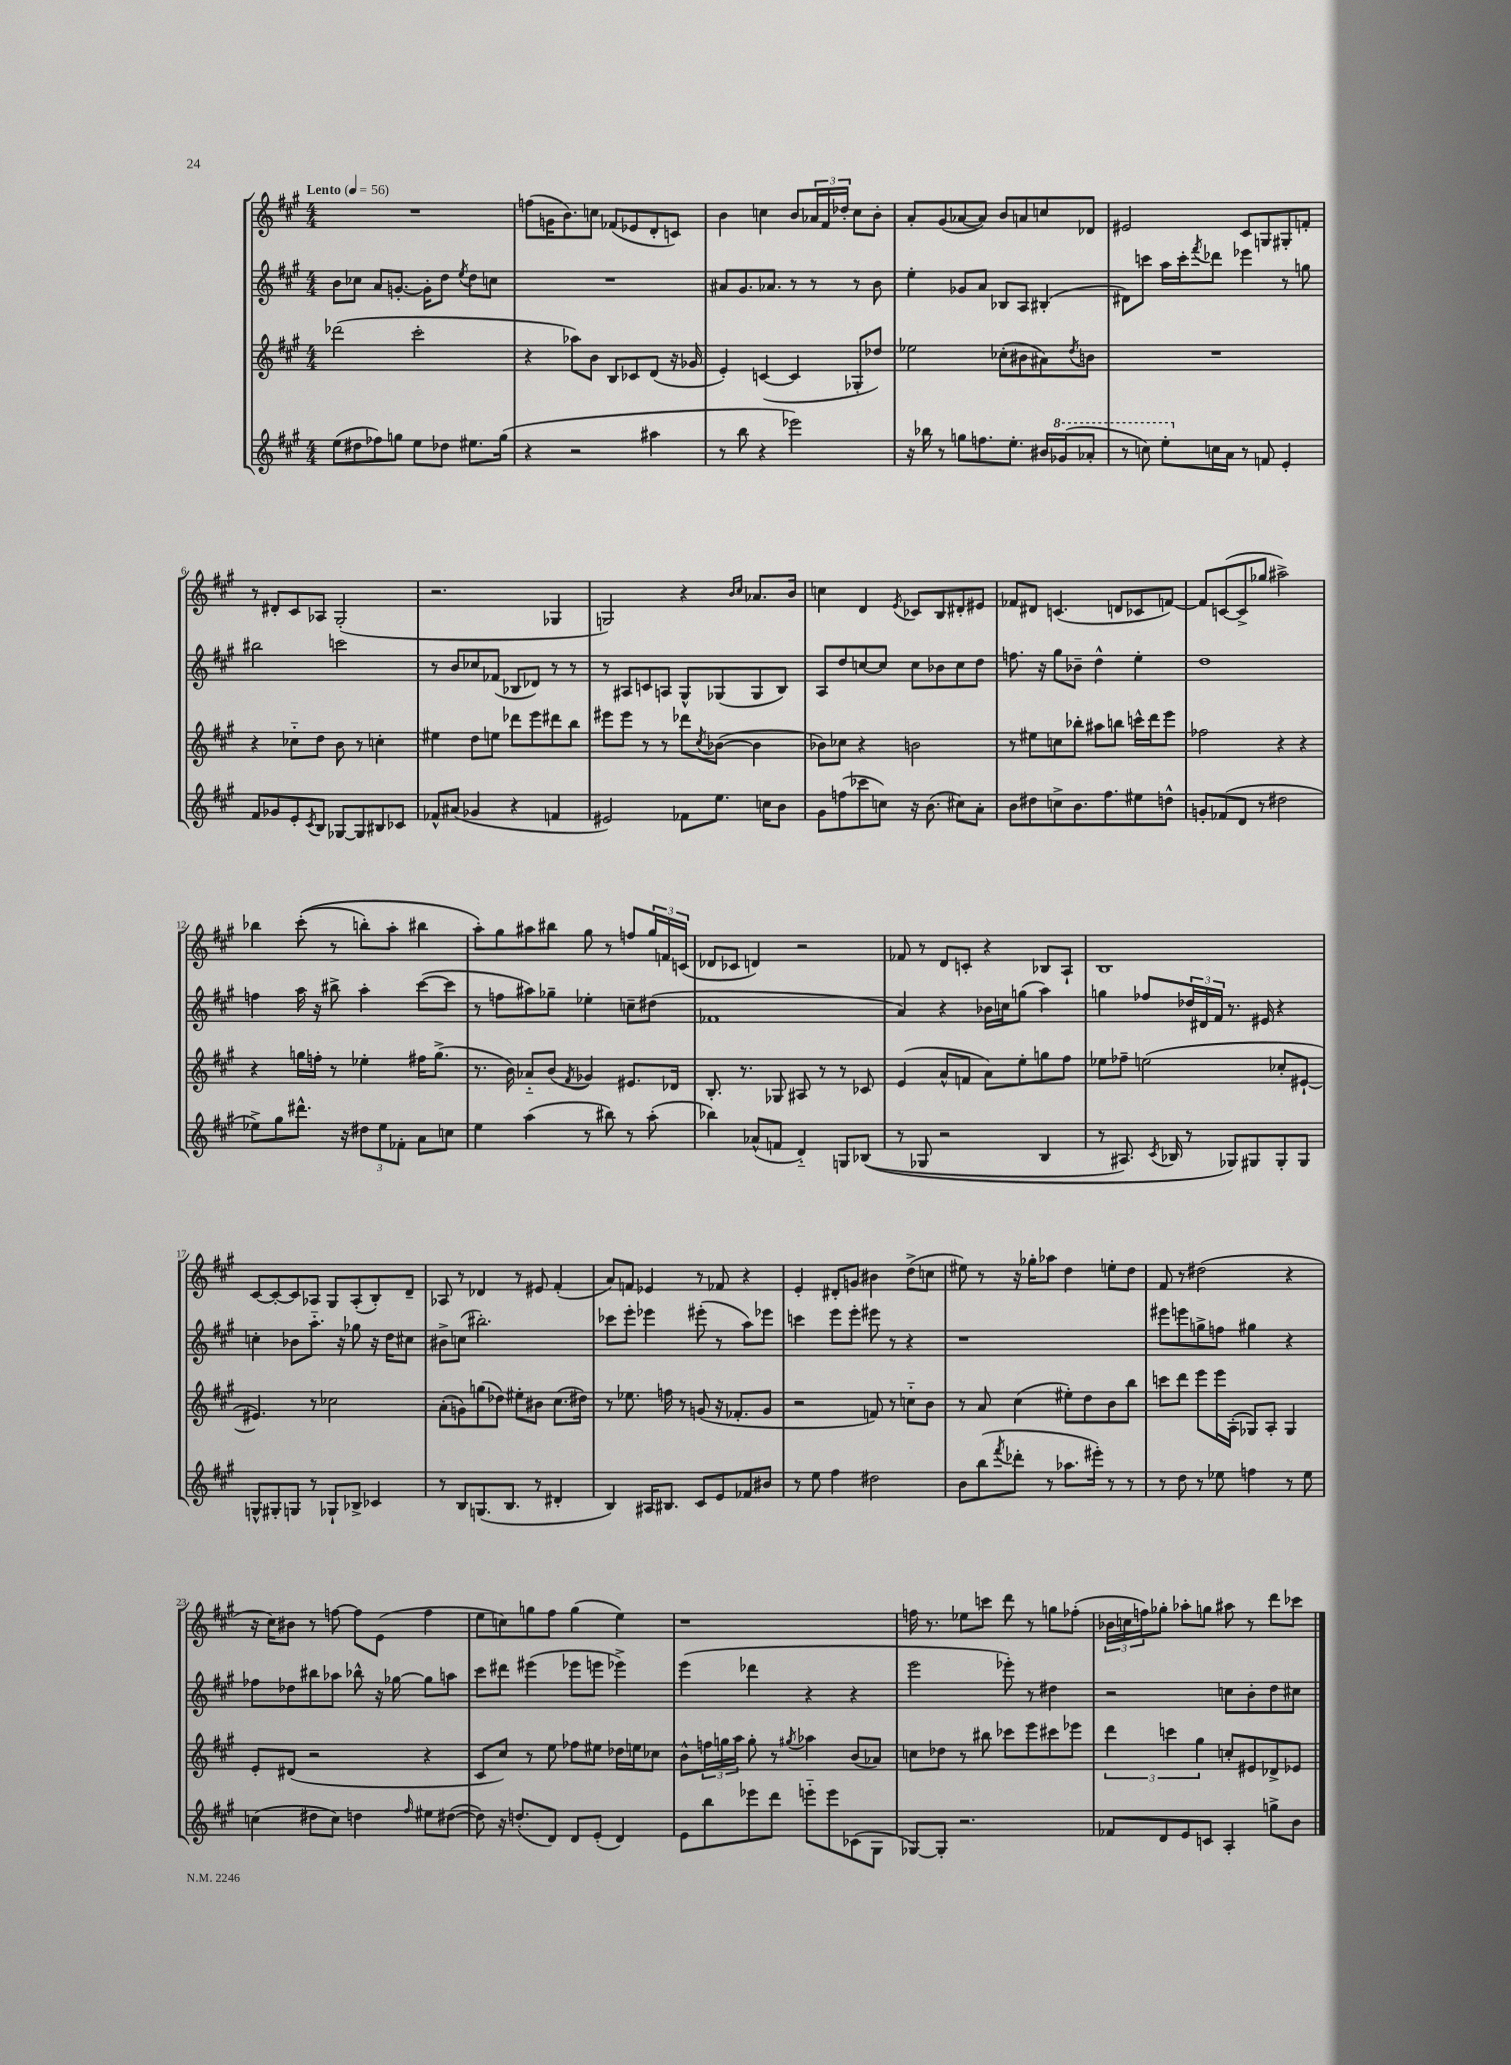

**kern	**kern	**kern	**kern
*part4	*part3	*part2	*part1
*staff4	*staff3	*staff2	*staff1
*clefG2	*clefG2	*clefG2	*clefG2
*k[f#c#g#]	*k[f#c#g#]	*k[f#c#g#]	*k[f#c#g#]
*M4/4	*M4/4	*M4/4	*M4/4
*MM56	*MM56	*MM56	*MM56
=1	=1	=1	=1
!	!	!	!LO:TX:a:B:t=Lento
(8ee\L	(2ddd-X\	8b\L	1r
8dd#X\	.	8cc-X\J	.
8ff-X\)	.	8a/L	.
8ggn\J	.	[8.gn'/J	.
8ee\L	2ccc#'\	.	.
.	.	16g'\KL]	.
8dd-X\J	.	8dd\J	.
.	.	8qee/	.
8.ee#X\L	.	8dd\L	.
.	.	8ccn\J	.
(16gg\Jk	.	.	.
=2	=2	=2	=2
4r	4r	1r	(8ffn\L
.	.	.	16gn\K
.	.	.	8.b\)
2r	8aa-X\L)	.	.
.	8b\J	.	8ccn\J
.	8B/L	.	(8f-X/L
.	8c-X/	.	8e-X/
4aa#X\	(8d/J	.	8d'/
.	16r	.	8cn/J)
.	16g-X/	.	.
=3	=3	=3	=3
8r	4e'/)	8a#X/L	4b\
8bb\	.	8.g#/	.
4r	([4cn/	.	4ccn\
.	.	8.a-X/J	.
2eee-X\)	4c/]	8r	8b/L
.	.	8r	24a-X/L
.	.	.	24f#/
.	.	.	24dd-X'/JJ
.	8G-X'/L	8r	8cc\L
.	8dd-X/J)	8b\	8b'\J
=4	=4	=4	=4
16r	2ee-X\	4ee'\	8a'/L
16bb-X\	.	.	.
8r	.	.	(8g#/
8ggn\L	.	8g-X/L	[8a-X/
8.ffn\	.	8a/J	8a-/J])
.	(8cc-X'\L	8B-X/L	8b/L
8.ee'\J	.	.	.
.	8b#X\	8A/J	8an/
16b#X/LL	8a#X\)	(4B#X'/	8ccn/
*8va	*	*	*
(16gg-X/J	.	.	.
.	8qdd/	.	.
8aa-X'/J	8bn\J	.	8d-X/J
=5	=5	=5	=5
8r	1r	8d#X\L)	2e#X/
8cccn\)	.	8cccn\J	.
8eee'\L	.	16aa\LL	.
.	.	16ccc'\J	.
.	.	8qfff#/	.
*X8va	*	*	*
16ccn\L	.	8ddd-X\J	.
16a\JJ	.	.	.
8r	.	4eee-X\	8c#/L
8fn/	.	.	8Gn/
4e'/	.	8r	8G#X'/
.	.	8ggn\	8fn'/J
!!LO:LB:g=z
=6	=6	=6	=6
8f#/L	4r	2bb#X\	8r
8g-X/	.	.	8d#X'/L
8e'/	8cc-X\L	.	8c#/
8qc#/	.	.	.
8B/J	8dd\J	.	8A-X/J
[8G-X/L	8b\	2cccn\	(2G#'/
8G-/]	8r	.	.
8B#X/	4ccn'\	.	.
8c-X/J	.	.	.
=7	=7	=7	=7
8f-X^^/L	4ee#X\	8r	2.r
(8a#X/J	.	8b/L	.
4g-X/	8dd\L	8cc-X/	.
.	8een\J	(8f-X/J	.
4r	8ddd-X\L	8B-X/L	.
.	8eee\	8d-X/J)	.
4fn/	8ddd#X\	8r	4G-X/
.	8bb\J	8r	.
=8	=8	=8	=8
2e#X/)	8eee#X\L	8r	2Gn/)
.	8eee#\J	8A#X/L	.
.	8r	8cn/	.
.	8r	8An/J	.
8f-X\L	8ddd-X\L	8G#^^/L	4r
.	8qcc#/	.	.
8.ee\J	([8b-X\J	(8G-X/	.
.	.	.	16qqb/LL
.	.	.	16qqcc#/JJ
.	4b-\]	8G-/	8.a-X/L
16ccn\KL	.	.	.
8b\J	.	8B/J)	.
.	.	.	16b/Jk
=9	=9	=9	=9
8g#\L	8b-X\L)	8A/L	4ccn\
(8ffn\	8cc-X\J	8dd/	.
8ccc-X\	4r	[8ccn/	4d/
8ccn\J)	.	8cc/J]	.
.	.	.	8qe/
16r	2bn\	8cc\L	8c-X/L
(8.b\	.	.	.
.	.	8b-X\	8B/
8cc#X\L)	.	8cc\	8d#X'/
8a'\J	.	8dd\J	8e#X/J
=10	=10	=10	=10
8b\L	8r	8.ffn\	8f-X/L
8dd#X\	8ee#X\L	.	8d#X/J
.	.	16r	.
8ccn^\	8ccn\	8gg#\L	(4.cn/
8.b\	8bb-X'\J	8b-X~\J	.
.	8aa#X\L	4dd^^\	.
8.ff#\	.	.	.
.	8bbn\J	.	8dn/L
8ee#X\	16cccn^^\LL	4ee'\	8c-X/
.	16ddd\J	.	.
8ddn^^\J	8eee\J	.	[8fn/J)
=11	=11	=11	=11
8gn'/L	2ff-X\	1dd	8f/L]
(8f-X/	.	.	([8cn/
8d/J	.	.	8c^/]
8r	.	.	8gg-X/J
2dd#X\	4r	.	2aa#X^\)
.	4r	.	.
!!LO:LB:g=z
=12	=12	=12	=12
8ee-X^\L)	4r	4ffn\	4bb-X\
8gg#\	.	.	.
8.ddd#X^^\J	16ggn\LL	16aa\	((8ccc#'\
.	16ffn'\JJ	16r	.
.	8r	8bb#X^\	8r
16r	.	.	.
12dd#X\L	4ee-X'\	4aa'\	8bbn'\L)
12ee-\	.	.	.
.	.	.	8aa'\J
12f-X'\J	.	.	.
8a\L	16ff#X\KL	([8ccc#\L	4bb#X\
.	(8.gg^\J	.	.
8ccn\J	.	8ccc#\J]	.
=13	=13	=13	=13
4ee\	8.r	8r	8aa'\L)
.	.	8ffn\L	8gg#\
.	16b\)	.	.
(4aa\	8a-X/L	8aa#X\)	8aa#X\
.	(8b/J	8gg-X~\J	8bb#X\J
.	8qf#/	.	.
8r	4g-X/)	4ee-X'\	8gg#\
8bb#X\)	.	.	8r
8r	8.e#X/L	8ccn~\L	8ffn/L
(8aa'\	.	(8dd#X\J	24gg#/L
.	.	.	24fn/
.	16d-X/Jk	.	.
.	.	.	(24cn/JJ
=14	=14	=14	=14
4bb-X\)	8.B'/	1f-X	8d-X/L
.	.	.	8c-X/J
.	8.r	.	.
(8a-X^^/L	.	.	4dn/)
8fn/J	8G-X/	.	.
4d/)	8A#X/	.	2r
.	8r	.	.
8Gn/L	8r	.	.
((8B-X/J	8c-X/	.	.
=15	=15	=15	=15
8r	(4e/	4a/)	8f-X/
8G-X/	.	.	8r
2r	8a^^/L	4r	8d/L
.	8fn/J	.	8cn'/J
.	8a\L)	16b-X\LL	4r
.	.	16ccn\J	.
.	8ee'\	(8ggn\J	.
4B/	8ggn\	4aa\)	8B-X/L
.	8ff#\J	.	8A`/J
=16	=16	=16	=16
8r	8ee-X\L	4ggn\	1B
8.A#X/)	8ff-X~\J	.	.
.	(2een\	8ff-X/L	.
8qc#/	.	.	.
16B-X/	.	.	.
8r	.	24dd-X/L	.
.	.	24d#X/	.
.	.	24f#/JJ	.
8G-X/L)	.	8.r	.
8G#X/	.	.	.
.	.	16e#X/	.
8G#'/	8cc-X'/L	4r	.
8G#/J	[8e#X`/J	.	.
!!LO:LB:g=z
=17	=17	=17	=17
8Gn^^/L	4.e#X/])	4ccn'\	[8c#/L
8G#X'/	.	.	8c#'/_
8Gn/J	.	8b-X\L	8c#/]
8r	8r	8.aa\J	8A-X/J
8G-X`/L	2cc-X\	.	8G#/L
.	.	16r	.
8B-X^/J	.	8gg-X\	(8A-'/
4c-X/	.	16r	8B'/)
.	.	16dd\KL	.
.	.	8cc#X\J	8d~/J
=18	=18	=18	=18
8r	(8a'\L	8b#X^\L	8A-X/
8B/L	8gn\)	(8ccn\J	8r
(8.Gn/	(8ggn\	2.bb#X'\)	4d-X/
.	8dd-X\J)	.	.
8.B/J	.	.	.
.	8ee#X'\L	.	8r
8r	8b#X\J	.	8e#X/
4d#X'/	(8.cc#\L	.	(4f#'/
.	16dd#X\Jk)	.	.
=19	=19	=19	=19
4B/)	8r	8ccc-X\L	8a/L)
.	8.ee-X\	8eee'\J	8fn/J
16A#X/KL	.	4eee-X\	4e-X/
8.B#X/J	16ffn\	.	.
.	8r	.	.
8c#/L	(8gn/	(8eee#X'\	8r
8e/	16r	8r	8f-X/
.	8.f-X'/L	.	.
8f-X/	.	8aa\L)	4r
8b#X/J	8g/J	8eee-X\J	.
=20	=20	=20	=20
8r	2r	4cccn\	4e'/
8ee\	.	.	.
4ff#\	.	8eee\L	8d#X'/L
.	.	8eee'\J	8gn/J
2dd#X\	8fn/)	8eee#X\	4b#X\
.	8r	8r	.
.	8ccn\L	4r	(8dd^\L
.	8b\J	.	8ccn\J
=21	=21	=21	=21
8b\L	8r	1r	8ee#X\)
(8bb\	8a/	.	8r
8qfff#/	.	.	.
8ddd-X'\J	(4cc#\	.	16r
.	.	.	16gg-X'\KL
8r	.	.	8aa-X\J
8.aa-X\L	8ee#X'\L)	.	4dd\
.	8dd\	.	.
16eee#X'\Jk)	.	.	.
8r	8b\	.	8een'\L
8r	8bb\J	.	8dd\J
=22	=22	=22	=22
8r	8cccn\L	8eee#X\L	8f#/
8dd\	8ddd\J	8eeen\	8r
8r	8eee\L	8ggn^\	(2dd#X\
8ee-X\	16eee\L	8ffn\J	.
.	(16A'\JJ	.	.
4ffn\	8G-X/L)	4gg#X\	.
.	8A'/J	.	.
8r	4G-/	4r	4r
8ee-\	.	.	.
!!LO:LB:g=z
=23	=23	=23	=23
(4ccn\	8e'/L	8ff-X\L	16r
.	.	.	16cc#\KL)
.	(8d#X/J	8dd-X\	8b#X\J
8dd#X\L	2r	8bb#X\	8r
8cc\J)	.	8aa-X\J	[8ffn\
4ddn\	.	8bb-X^^\	8ff\L]
.	.	16r	(8e\J
.	.	[16gg-X\	.
16qqff#/	.	.	.
8ee#X\L	4r	8gg-\L]	4ff\
([8dd#X\J	.	8aan\J	.
=24	=24	=24	=24
8dd#\])	8c#/L	8ccc#\L	8ee\L
16r	8cc#/J)	8ddd#X\J	8ccn\)
(8.ddn'/L	.	.	.
.	8r	(4eee#X\	8ggn\
8d/J)	8ee\	.	8ff#\J
8d/L	8ff-X\L	8eee-X\L	(4gg\
(8e'/J	8ee#X\J	8eeen\J	.
4d/)	16dd-X\LL	4eee-X^\)	4ee\)
.	16een\J	.	.
.	8cc-X\J	.	.
=25	=25	=25	=25
8e\L	8b^^\L	(4eee\	1r
8bb\	24ffn\L	.	.
.	24ggn\	.	.
.	24aa\JJ	.	.
8eee-X\	8gg'\	4ddd-X\	.
8ddd\J	8r	.	.
.	8qgg#X/	.	.
8eeen\L	4aa-X\	4r	.
8eee\	.	.	.
(8c-X\	(8b/L	4r	.
8G#\J	8a-X/J)	.	.
=26	=26	=26	=26
[8G-X/L)	8ccn\L	2eee\	16ffn\
.	.	.	8.r
8G-'/J]	8dd-X\J	.	.
2.r	8r	.	8ee-X\L
.	8bb#X\	.	8cccn\J
.	8ccc-X\L	8eee-X'\)	8ddd\
.	8eee\	8r	8r
.	8ccc#X\	4dd#X\	8ggn\L
.	8eee-X\J	.	(8ff-X'\J
=27	=27	=27	=27
8f-X/L	6ddd\	2r	24b-X\LL
.	.	.	24ccn\
.	.	.	24ffn\J)
8d/	.	.	8gg-X'\J
.	6cccn\	.	.
8e/	.	.	8aa-X'\L
.	6gg#\	.	.
8cn/J	.	.	8ggn\J
4A'/	8ccn'/L	8ccn\L	8aa#X\
.	8e#X/	8b'\	8r
8ggn^\L	8d-X^/	8dd\	8ddd\L
8b\J	8e-X/J	8cc#X\J	8ccc-X\J
==	==	==	==
*-	*-	*-	*-
